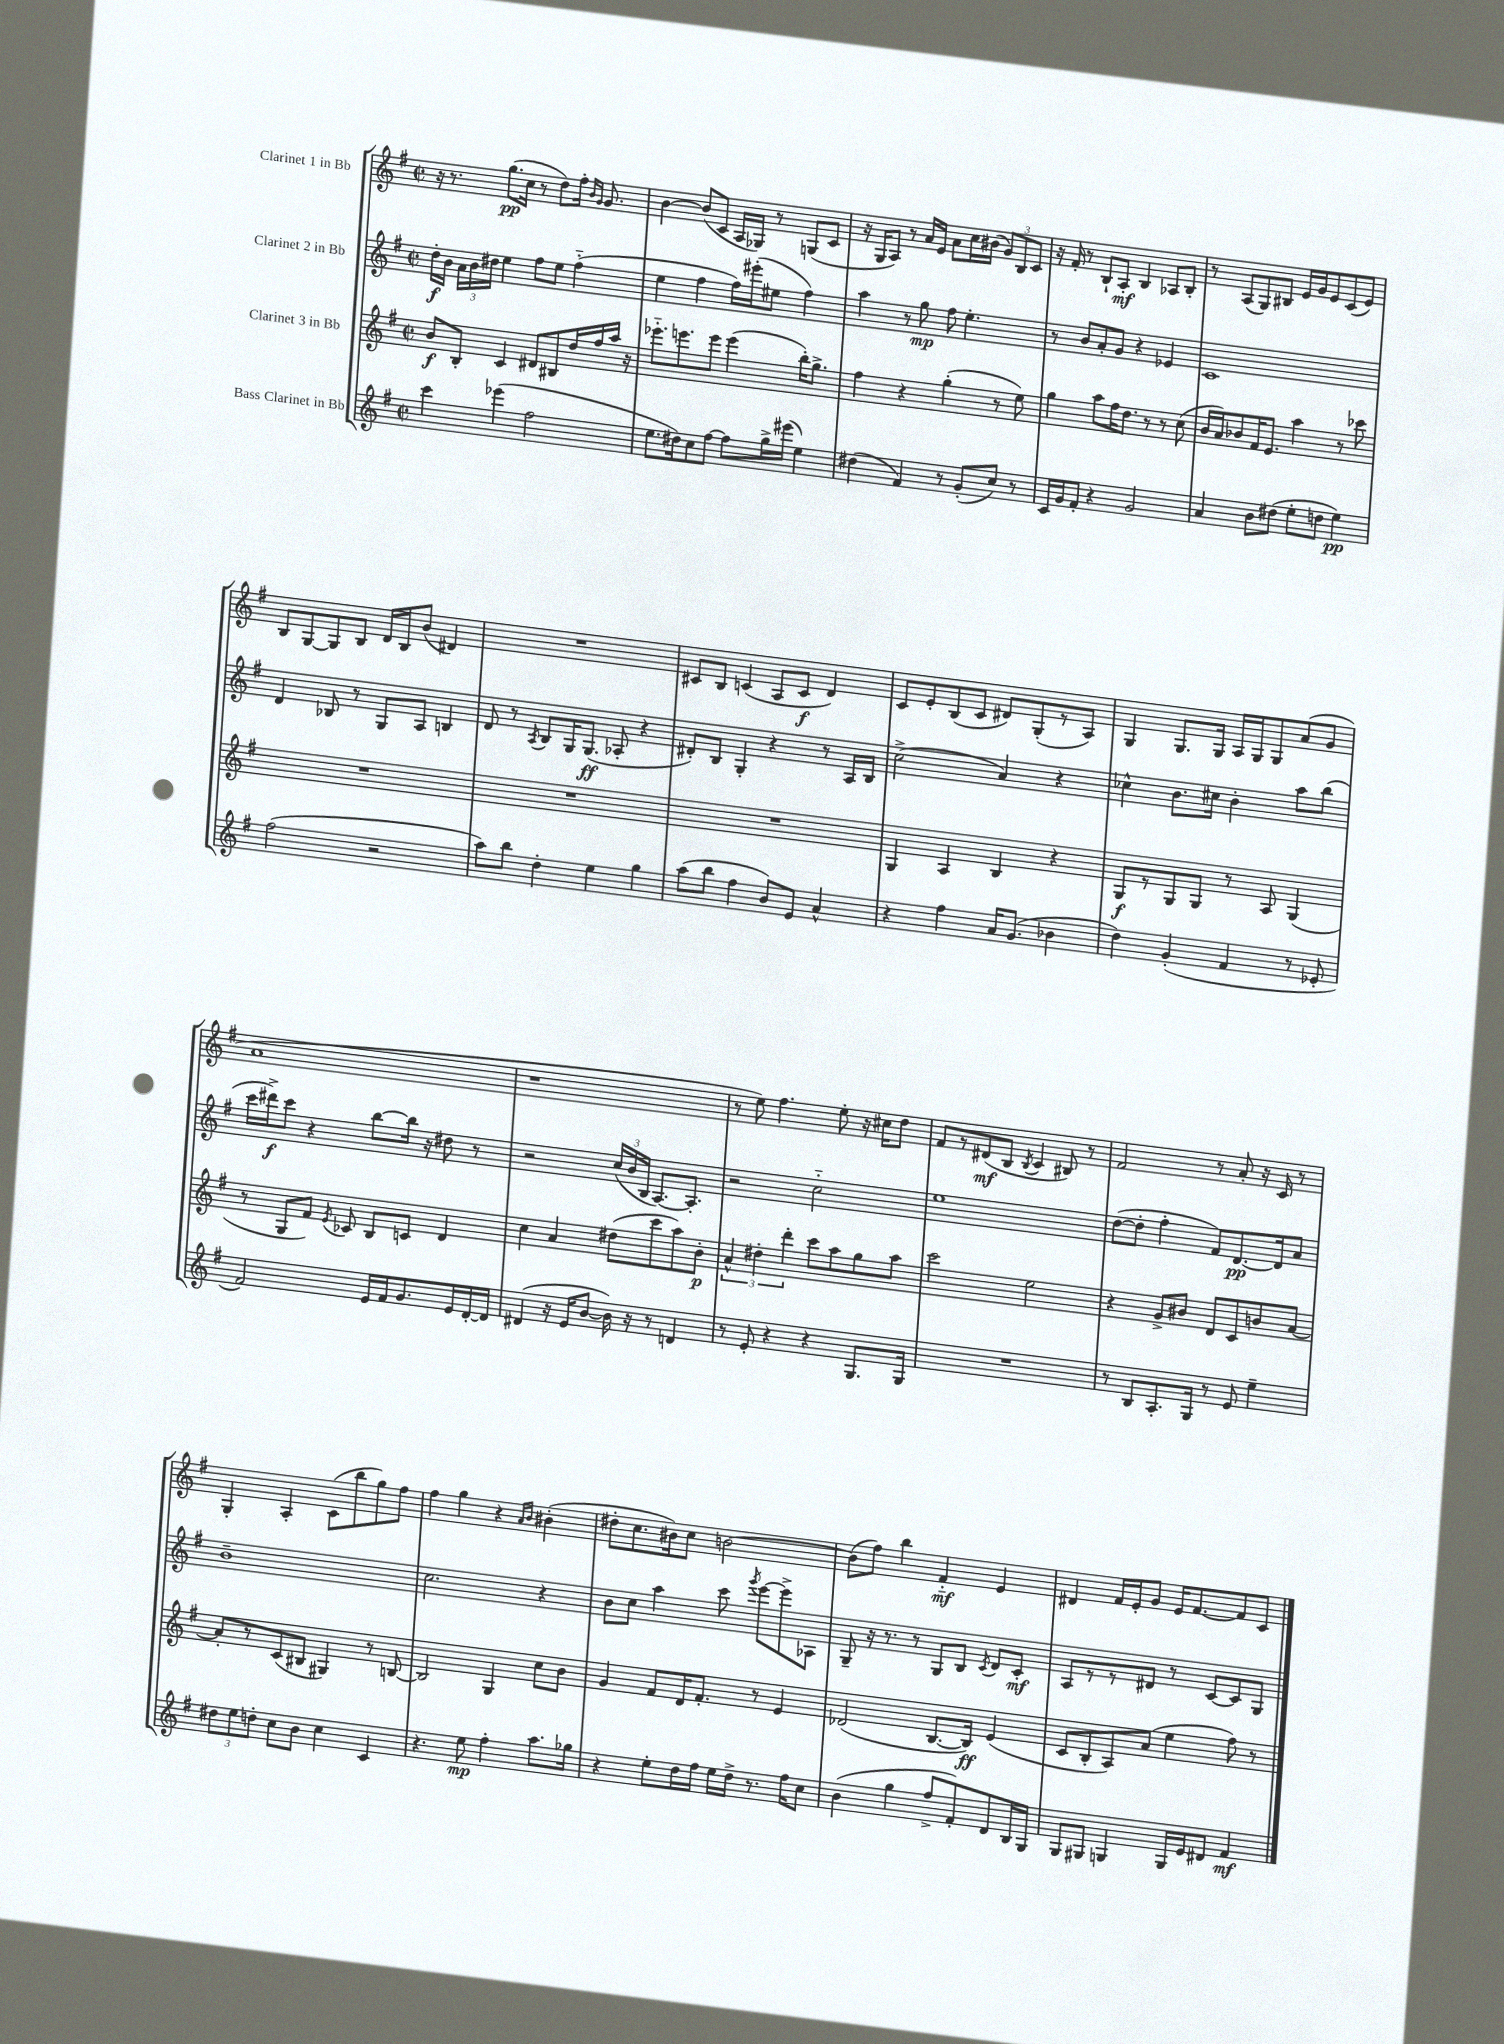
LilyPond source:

<<
\new StaffGroup <<
\new Staff = "s0" \with { instrumentName = "Clarinet 1 in Bb" } {
    \clef treble \key g \major \defaultTimeSignature \time 2/2
    \autoBeamOff r16 r8. g''8.[\pp( c''16] r8 d''8[) fis''16]-. \grace { b'16[ g'16] } g'8. |
    b'4~ b'8[( c'8] a16[ ges16]) r8 g8[( c'8] |
    r16 g16[ a8]) r8 a'16[ e'16] a'8[ c''16 bis'16]( \tuplet 3/2 { g'8[) b8 c'8] } |
    r16 fis'16-. r8 b8[-! a8]-.\mf b4 aes8[ b8]-. |
    r8 a8[( g8) bis8] e'16[ g'16 e'8 c'8( e'8]) |
    b8[ g8~ g8 b8] d'16[ b16 b'8]( dis'4) |
    R1 |
    cis'8[ b8] c'4( a8[ c'8]\f d'4) |
    c'8[ e'8-. b8( c'8] dis'8[) g8-.( r8 a8]) |
    g4 g8.[ g16] a16[ g16 g8 a'8( g'8] |
    a'1 |
    r1 |
    r8 e''8) fis''4. e''8-. r16 cis''16[ d''8] |
    fis'8[ r8 dis'8\mf( b8] \acciaccatura { b8 } c'4 bis8) r8 |
    fis'2 r8 a'8-. r16 c'16 r8 |
    g4-. a4-. c'8[( b''8 g''8) fis''8] |
    fis''4 g''4 r4 \grace { a'16[ b'16] } bis'4-.( |
    dis''8[-. c''8. bis'16) c''8] b'2~ |
    b'8[( fis''8]) b''4 fis'4-_\mf e'4 |
    dis'4 fis'16[ e'16-. g'8] e'16[ fis'8.~ fis'8 c'8] \bar "|." |
}
\new Staff = "s1" \with { instrumentName = "Clarinet 2 in Bb" } {
    \clef treble \key g \major \defaultTimeSignature \time 2/2
    \autoBeamOff d''16[-.\f b'16] \tuplet 3/2 { a'16[ b'16 dis''16] } e''4 fis''8[ e''8] fis''4-_( |
    e''4 fis''4 fis''16[) eis'''16-.( eis''8] fis''4) |
    a''4 r8 g''8\mp fis''8 e''4.-. |
    r8 b'8[ a'8-. g'8] r4 ees'4 |
    c'1 |
    d'4 bes8 r8 g8[ a8] b4 |
    d'8 r8 \acciaccatura { a8 } b8[ g16 g8.]\ff( aes8-. r4 |
    dis'8[-.) b8] g4-. r4 r8 a16[ b16] |
    c''2->( a'4) r4 |
    ces''4-^ b'8.[ cis''16] b'4-. a''8[ b''8]( |
    c'''16[ dis'''16->\f) c'''8] r4 b''8[~ b''16] r16 dis''8 r8 |
    r2 \tuplet 3/2 { c''16[( b'16 b16] } a8.[~) a8.]-. |
    r2 c''2-_ |
    e''1 |
    d''8[~( d''8]-. fis''4-. fis'8[) d'8.~\pp d'16 a'8] |
    b'1-- |
    c''2. r4 |
    b'8[ c''8] a''4 c'''8 \acciaccatura { g'''8 } e'''8[~ e'''8-> aes8] |
    g8-- r16 r8. r8 g8[ b8] \acciaccatura { c'8 } d'8[ c'8]-.\mf |
    a8[ r8 r8 dis'8] r8 c'8[~ c'8 g8] \bar "|." |
}
\new Staff = "s2" \with { instrumentName = "Clarinet 3 in Bb" } {
    \clef treble \key g \major \defaultTimeSignature \time 2/2
    \autoBeamOff b'8[\f b8]-. c'4 dis'8[ bis8 d''16 fis''16 a''16] r16 |
    ees'''8.[-_ e'''8. e'''8] e'''4( b''16[-.) g''8.]-> |
    fis''4 r4 g''4-.( r8 e''8) |
    g''4 a''8[ fis''16 d''8.] r8 r8 c''8( |
    b'16[ a'16) bes'8 fis'16 e'8.] a''4 r8 ces'''8 |
    R1 |
    R1 |
    R1 |
    g4 a4 b4 r4 |
    g8[\f r8 g8 g8] r8 a8 g4( |
    r8 g8[ fis'8]) \acciaccatura { e'8 } ces'8 b8[ c'8] d'4 |
    c''4 a'4 dis''8[( c'''8 a''8) b'8]-.\p |
    \tuplet 3/2 { a'4-^ dis''4-. d'''4-. } c'''8[ a''8 g''8 a''8] |
    c'''2 e''2 |
    r4 g'8[-> bis'8] d'8[ c'8 b'8 a'8]~ |
    a'8[-. r8 c'8( bis8] gis4) r8 b8~ |
    b2 g4 c''8[ b'8] |
    g'4 fis'8[ d'16 fis'8.]-. r8 e'4 |
    des'2( b8.[~ b16]\ff) e'4( |
    c'8[ b8-. a8) a'8]( e''4 fis''8) r8 \bar "|." |
}
\new Staff = "s3" \with { instrumentName = "Bass Clarinet in Bb" } {
    \clef treble \key g \major \defaultTimeSignature \time 2/2
    \autoBeamOff c'''4 ees'''4( fis''2 |
    e''8.[ dis''16) c''8 fis''8]~ fis''8[ g''16-> eis'''16]( e''4) |
    dis''4( fis'4) r8 g'8[-.( c''8]) r8 |
    c'16[ g'16 fis'8]-. r4 g'2 |
    a'4 b'8[ dis''8]( e''8[-. d''8] e''4\pp) |
    fis''2( r2 |
    a''8[) b''8] d''4-. e''4 g''4 |
    a''8[( b''8] fis''4 b'8[) e'8] a'4-^ |
    r4 fis''4 a'16[ g'8.]( bes'4 |
    d''4) g'4-.( fis'4 r8 ees'8-. |
    fis'2) e'16[ fis'16 g'8. e'16 d'16~-. d'16] |
    dis'4( r16 e'16[ b'8]~ b'16) r16 r8 d'4 |
    r8 e'8-. r4 r4 g8.[ g16] |
    R1 |
    r8 b8[ a8.-. g16] r8 e'8 e''4-- |
    \tuplet 3/2 { dis''8[ e''8 d''8]-. } c''8[ b'8] c''4 c'4 |
    r4. e''8\mp fis''4-. a''8.[ ges''16] |
    r4 e''8[-. d''16 fis''16] e''16[ d''16]-> r8. fis''16[ c''8] |
    b'4( g''4 fis''8[-> fis'8-.) d'8 b16 g16] |
    g8[ gis8] g4 g16[ e'16 dis'8] fis'4\mf \bar "|." |
}
>>
>>
\layout { \context { \Score \remove "Bar_number_engraver" } }
